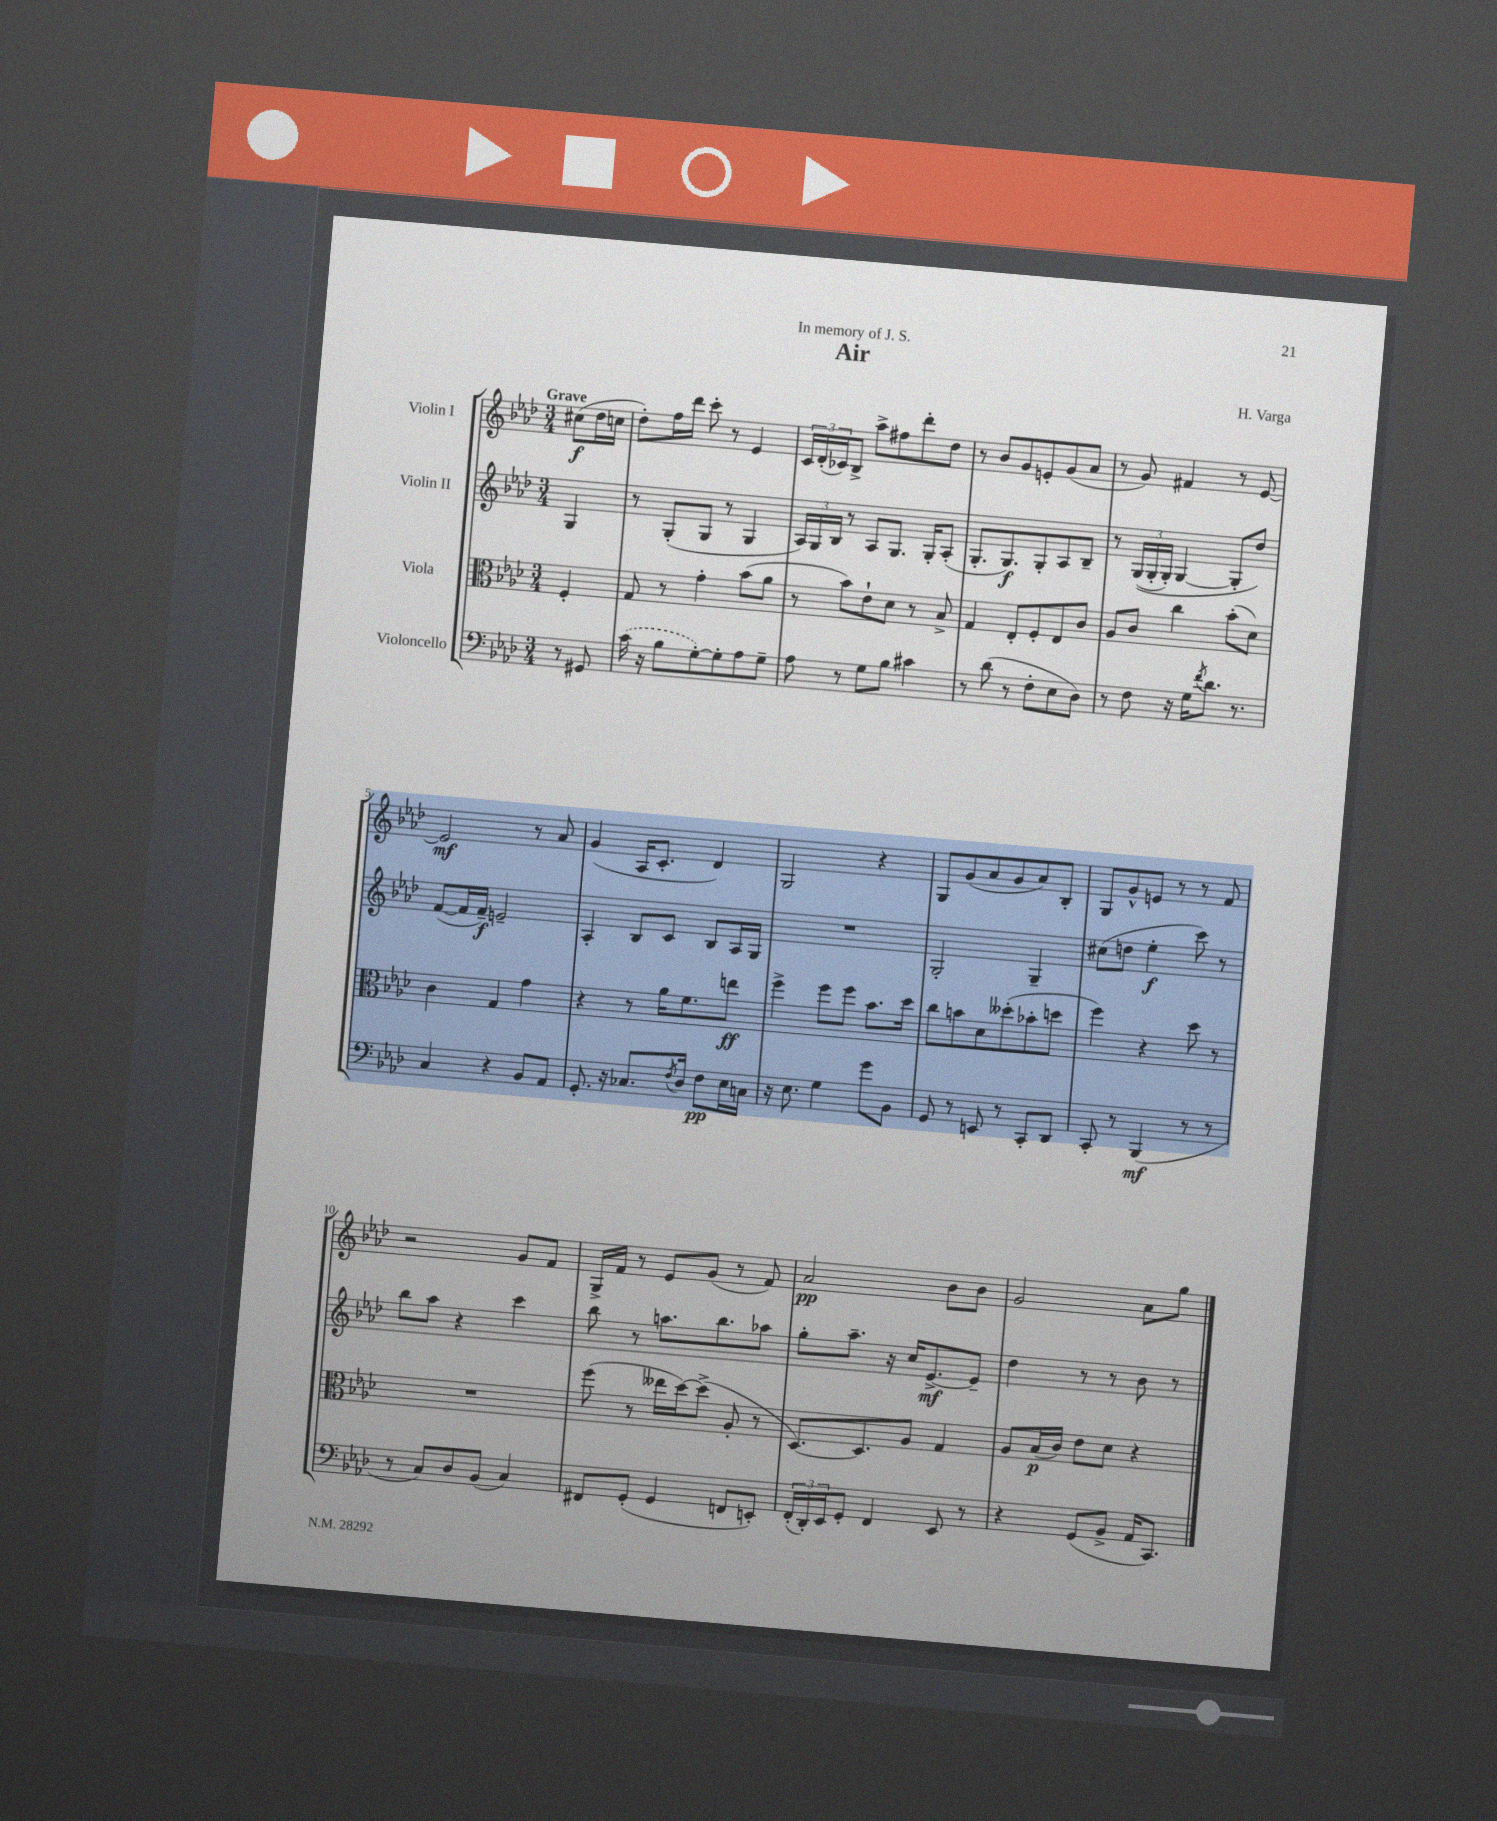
\header { title = "Air" composer = "H. Varga" dedication = "In memory of J. S." }
<<
\new StaffGroup <<
\new Staff = "s0" \with { instrumentName = "Violin I" } {
    \clef treble \key aes \major \numericTimeSignature \time 3/4 \partial 4 \tempo "Grave"
    cis''8\f( des''16 c''16 |
    des''8-.) f''16 des'''16 c'''8-. r8 ees'4 |
    \tuplet 3/2 { c'16 des'16-.( ces'16) } bes8-> aes''8-> fis''8 des'''8-. des''8 |
    r8 bes'8 g'8 e'8-. g'8( aes'8 |
    r8 g'8) fis'4 r8 ees'8~ |
    ees'2\mf r8 aes'8 |
    g'4( aes16 c'8.-. des'4) |
    g2 r4 |
    g8 g'8( aes'8 g'8 aes'8) bes8-. |
    g8 g'8-^ e'8 r8 r8 f'8 |
    r2 g'8 f'8 |
    g16-> f'16 r8 ees'8 g'8( r8 f'8) |
    aes'2\pp bes'8 bes'8 |
    g'2 aes'8 g''8 \bar "|." |
}
\new Staff = "s1" \with { instrumentName = "Violin II" } {
    \clef treble \key aes \major \numericTimeSignature \time 3/4 \partial 4
    g4 |
    r8 g8-.( g8 r8 g4 |
    \tuplet 3/2 { aes16) g16 bes16 } r8 aes8 g8. g16-. aes8-.( |
    g8.-. g8.\f) g8-. aes8 bes8-- |
    r8 \tuplet 3/2 { g16(\( g16-. g16-.) } g4~ g8-. des''8\) |
    f'8~( f'16 f'16--\f) e'2-- |
    aes4-. bes8 c'8 bes8 aes16 g16 |
    R2. |
    g2-. g4-- |
    cis''8( d''8 ees''4-.\f c'''8) r8 |
    bes''8 aes''8 r4 c'''4 |
    bes''8 r8 a''8. bes''8. aes''8 |
    g''8-. aes''8.-- r16 c''16 ees'8.~->\mf ees'8-- |
    des''4 r8 r8 bes'8 r8 \bar "|." |
}
\new Staff = "s2" \with { instrumentName = "Viola" } {
    \clef alto \key aes \major \numericTimeSignature \time 3/4 \partial 4
    f4-. |
    g8 r8 g'4-. bes'8( aes'8 |
    r8 bes'8) ees'8-! des'8 r8 bes8-> |
    g4 ees8-. f8-. ees8 c'8 |
    aes8 c'8 c''4 bes'8-.( des'8) |
    c'4 g4 g'4 |
    r4 r8 aes'16 f'8. e''8\ff |
    f''4-> f''8 f''8 bes'8. des''16 |
    c''8 b'8 des'8 deses''8-.( bes'8-. d''8 |
    f''4) r4 des''8 r8 |
    R2. |
    f''8( r8 eeses''16 des''16~) des''8->( aes8-. r8 |
    des8.~) des8. aes8 g4 |
    aes8 bes16\p( c'16) ees'8 des'8 r4 \bar "|." |
}
\new Staff = "s3" \with { instrumentName = "Violoncello" } {
    \clef bass \key aes \major \numericTimeSignature \time 3/4 \partial 4
    r8 gis,8 |
    \once \slurDashed c'16( r16 bes8 g8~-.) g8-. aes8 g8-- |
    aes8 r8 g8 bes8 cis'4 |
    r8 des'8( r8 f8-. ees8 des8) |
    r8 f8 r16 g16 \acciaccatura { f'8 } des'8. r8. |
    c4 r4 bes,8 aes,8 |
    g,8.-. r16 ces8. \acciaccatura { f8 } des16 f8\pp ees16 c16 |
    r16 ees8. g4 g'8 bes,8 |
    g,8 r8 e,8 r8 c,8-. des,8 |
    c,8-. r8 bes,,4\mf( r8 r8 |
    r8 c8) des8 bes,8( c4) |
    fis,8 g,8-.( g,4 f,8 e,8-.) |
    \tuplet 3/2 { f,16-.( des,16-.) ees,16 } g,8-. f,4 ees,8 r8 |
    r4 g,8( bes,8-> aes,16 c,8.) \bar "|." |
}
>>
>>
